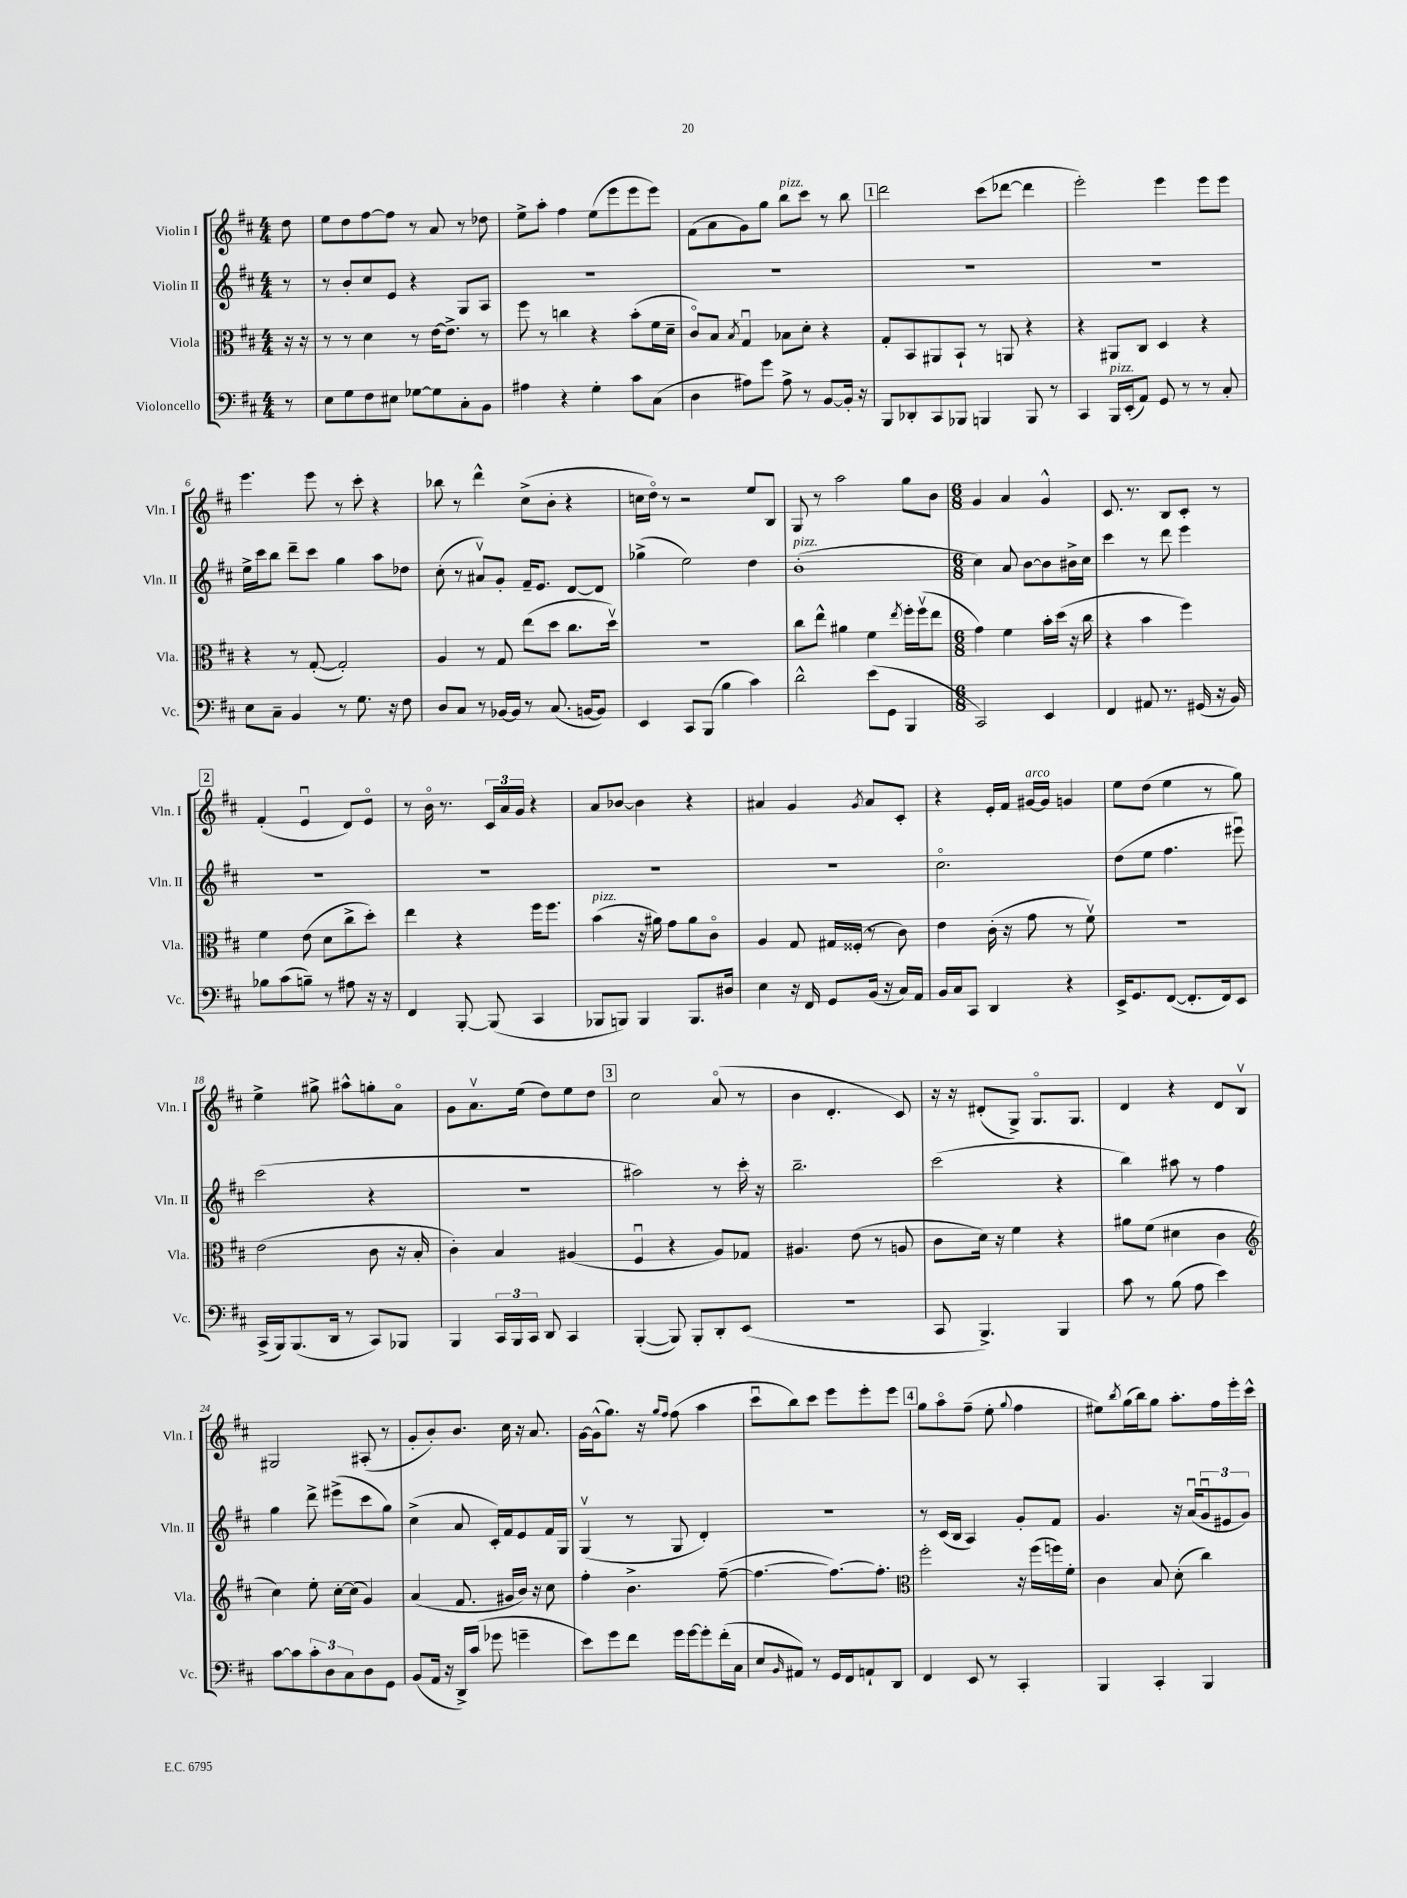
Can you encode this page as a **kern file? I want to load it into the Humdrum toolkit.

**kern	**kern	**kern	**kern
*staff4	*staff3	*staff2	*staff1
*clefF4	*clefC3	*clefG2	*clefG2
*k[f#c#]	*k[f#c#]	*k[f#c#]	*k[f#c#]
*M4/4	*M4/4	*M4/4	*M4/4
8r	16r	8r	8dd\
.	16r	.	.
=	=	=	=
8E\L	8r	8r	8ee\L
8G\	8r	8b'/L	8dd\
8F#\	4d\	8cc#/	[8ff#\
8E#\J	.	8e/J	8ff#\]J
[8G-\L	8r	4r	8r
8G-\]	[16e\LK	.	8a/
.	8.e^\]J	.	.
8C#'\	.	8G/L	8r
8BB\J	8r	8A/J	8dd-\
=	=	=	=
4A#\	8ff#\	1r	8ee^\L
.	8r	.	8aa'\J
4r	4cc\	.	4ff#\
4G'\	4r	.	(8ee\L
.	.	.	8eee\
8c#\L	(8b'\L	.	8eee\
(8C#\J	16f#\L	.	8eee\J)
.	16d~\JJ	.	.
=	=	=	=
4D\	8c#o/L)	1r	(8f#\L
.	8B/J	.	8a\
.	8qB/	.	.
8A#\L)	4Gu/	.	8g\)
8g\J	.	.	8gg\J
8A#^\	8B-\L	.	8bb\L
8r	8d'\J	.	8ccc#\J
[8BB/L	4r	.	8r
16BB'/]Jk	.	.	8bb\
16r	.	.	.
=	=	=	=
8BBB/L	8G'/L	1r	2ddd\
8DD-'/	8BB/	.	.
8CC#/	8AA#/	.	.
8BBB-/J	8BB`/J	.	.
4BBB/	8r	.	(8ccc#\L
.	8AA/	.	[8ddd-\J
8BBB/	4r	.	4ddd-\]
8r	.	.	.
=	=	=	=
4CC#/	4r	1r	2eee'\)
16BBB/LL	8AA#/L	.	.
(16EE'/J	.	.	.
8AA/J)	8C#/J	.	.
8GG/	4D/	.	4eee\
8r	.	.	.
8r	4r	.	8eee\L
8C#'/	.	.	8eee\J
=	=	=	=
8E\L	4r	16ee^\LL	4.eee\
.	.	16ccc#\J	.
8C#~\J	.	8bb\J	.
4BB/	8r	8ddd~\L	.
.	([8G'/	8ccc#\J	8eee\
8r	2G'/])	4gg\	8r
8.G\	.	.	8ccc#'\
.	.	8aa\L	4r
16r	.	.	.
8F#\	.	8dd-\J	.
=	=	=	=
8D/L	4A/	(8cc#'\	8bb-\
8C#/J	.	8r	8r
8r	8r	8a#v/L)	4ddd^^\
[16BB-/LL	8G/	8g'/J	.
16BB-/]JJ	.	.	.
8r	(8ee\L	16f#~/LK	(8cc#^\L
.	.	8.e/J	.
(8.C#/	8dd\J	.	8b'\J
.	8.cc#\L	[8d/L	4r
[16BB/LK	.	.	.
8BB/]J)	.	8d/]J	.
.	16ddv\Jk)	.	.
=	=	=	=
4EE/	1r	(4gg-^\	16cc\LL
.	.	.	16ddo\JJ)
.	.	.	8r
8CC#/L	.	2ee\)	2r
(8BBB/J	.	.	.
4B\	.	.	.
4c#\)	.	4dd\	8ee/L
.	.	.	8B/J
=	=	=	=
2d^^\	8cc#\L	(1b'	8G/
.	8ee^^\J	.	8r
.	4a#\	.	2aa\
(8e\L	4f#\	.	.
8GG\J	.	.	.
.	8qee/	.	.
4BBB/	16ff#'\LL	.	8gg\L
.	(16ff#v\J	.	.
.	8ee\J	.	8b\J
=	=	=	=
*M6/8	*M6/8	*M6/8	*M6/8
2CC#/)	4g\)	4cc#\)	4g/
.	4f#\	8a/	4a/
.	.	[8b\L	.
4EE/	16b'\LL	8b\]	4g^^/
.	(16dd\JJ	.	.
.	16r	16b#^\L	.
.	16cc#\	16cc#\JJ	.
=	=	=	=
4FF#/	4r	4ccc#\	8.c#/
.	.	.	8.r
8AA#/	4b\	8r	.
8.r	.	8ddd\	8B/L
.	4ff#\)	4eee\	8c#'/J
(16GG#/	.	.	.
16r	.	.	8r
16BB/)	.	.	.
=	=	=	=
8B-\L	4f#\	2.r	(4f#'/
(8c#\	.	.	.
8B~\J)	(8e\	.	4eu/
8r	8d\L	.	.
8A#\	8cc#^\	.	8d/L)
16r	8dd'\J)	.	8eo/J
16r	.	.	.
=	=	=	=
4FF#/	4ee\	2.r	8r
.	.	.	16bo\
.	.	.	8.r
[8BBB'/	4r	.	.
(8BBB/]	.	.	24c#/LL
.	.	.	24a/
.	.	.	24g/JJ
4CC#/	16ff#\LK	.	4r
.	8.ff#\J	.	.
=	=	=	=
8BBB-/L	(4b\	2.r	8a/L
8BBB/J)	.	.	[8b-/J
4BBB/	16r	.	4b-\]
.	16a#\)	.	.
.	8g\L	.	.
8.BBB/L	8a#\	.	4r
.	8c#o\J	.	.
16D#/Jk	.	.	.
=	=	=	=
4E\	4A/	2.r	4a#/
16r	8G/	.	4g/
16FF#/	.	.	.
8GG/L	16G#/LL	.	.
.	(16F##'/JJ	.	.
.	.	.	8qg/
(16BB/Jk	8r	.	8a#/L
16r	.	.	.
16C#/LL)	8c#\)	.	8c#'/J
16AA/JJ	.	.	.
=	=	=	=
16BB/LL	4e\	2.cc#o\	4r
16C#/J	.	.	.
8CC#/J	.	.	.
4DD/	(16c#'\	.	16e'/LL
.	16r	.	16f#/JJ
.	8g\	.	[16g#/LL
.	.	.	16g#/]JJ
4r	8r	.	4g/
.	8f#v\)	.	.
=	=	=	=
16EE^/LK	2.r	(8dd\L	8ee\L
8.GG/	.	.	.
.	.	8ee\J	(8dd\J
([8FF#/J	.	4.ff#\	4ee\
8.FF#'/]L	.	.	.
.	.	.	8r
16FF#/k)	.	.	.
8EE/J	.	8eee#u\)	8gg\)
=	=	=	=
(16CC#^/LL	(2e\	(2ccc#\	4ee^\
16BBB/J)	.	.	.
(8.BBB/	.	.	.
.	.	.	8gg#^\
16DD/Jk	.	.	.
8r	.	.	8aa#^^\L
8CC#/L)	8c#\	4r	8gg'\
8BBB-/J	16r	.	8ao\J
.	16B'/	.	.
=	=	=	=
4BBB/	4c#'\)	2.r	8g\L
.	.	.	8.av\
24CC#/LL	4B/	.	.
24BBB/	.	.	.
.	.	.	(16ee\Jk
24CC#/JJ	.	.	.
8DD/	.	.	8dd\L)
4CC#/	(4A#/	.	8ee\
.	.	.	8dd\J
=	=	=	=
([4BBB'/	4F#u/	2aa#\)	2cc#\
8BBB/])	4r	.	.
8BBB'/L	.	.	.
8DD'/	8A/L)	8r	(8ao/
(8EE/J	8G-/J	16ccc#'\	8r
.	.	16r	.
=	=	=	=
2.r	4.A#/	2.bb~\	4b\
.	.	.	4.d'/
.	(8e\	.	.
.	8r	.	.
.	8A/	.	8c#/)
=	=	=	=
8CC#/	8c#\L	(2ccc#\	16r
.	.	.	16r
4.BBB^/)	16d\Jk)	.	(8d#'/L
.	16r	.	.
.	4f#\	.	8G^/J)
.	.	.	8.Go/L
4BBB/	4r	4r	.
.	.	.	8.G/J
=	=	=	=
8c#\	8a#\L	4bb\)	4d/
8r	(8f#\J	.	.
(8B\	4d#\	8aa#\	4r
8A\	.	8r	.
4e\)	4c#\	4ff#\	8d/L
.	.	.	8Bv/J
=	=	=	=
*	*clefG2	*	*
[8c#\L	4cc#\)	4gg\	2G#/
8c#\]	.	.	.
12c#'\	8ee'\	8ddd^\	.
12D\	.	.	.
.	[16cc#'\LL	(8eee#^\L	.
12C#\	.	.	.
.	(16cc#\]JJ	.	.
8D\	4g/)	8ccc#\	(8A#'/
8GG\J	.	8gg\J)	8r
=	=	=	=
(8BB/L	(4a/	(4cc#^\	8g'/L
16AA/Jk	.	.	8b'/)
16r	.	.	.
16DD^/LL)	8.f#/	8a/	8.b/J
(16c#/JJ	.	.	.
8g-\	.	16c#'/LL)	.
.	16g#/LL	16f#/J	16cc#\
4g~\	16b/JJ)	8e/	16r
.	16r	.	8.a/
.	8cc#\	16f#/L	.
.	.	16G/JJ	.
=	=	=	=
8e\L)	4ff#'\	(4Gv/	[16g\LL
.	.	.	(16g^^\]J
8g\	.	.	8.gg\J)
8f#\J	4.b^\	8r	.
.	.	.	16r
.	.	.	16qqgg/LL
.	.	.	16qqff#/JJ
16g\LL	.	8G/	(8ff#\
[16g\J	.	.	.
8g'\]	.	4d'/)	4aa\
(16f#'\L	([8ff#~\	.	.
16C#\JJ	.	.	.
=	=	=	=
8E/L	4.ff#\_	2.r	8ccc#u\L
16qqBB/	.	.	.
8AA#/J)	.	.	8bb\)
8r	.	.	8ccc#\J
16GG/LL	8.ff#\_L)	.	8eee\L
16FF#/J	.	.	.
8AA`/	.	.	8eee'\
.	8.ff#'\]J	.	.
8DD/J	.	.	8eee\J
=	=	=	=
*	*clefC3	*	*
4FF#/	2ff#'\	8r	8gg\L
.	.	(16c#/LL	8aao\
.	.	16B/JJ	.
8EE/	.	4A/)	(8ff#~\J
8r	.	.	8ee'\
.	.	.	8qqgg/
4CC#'/	16r	8g'/L	4ff#\
.	(16ff#\LL	.	.
.	16ff\)	8f#/J	.
.	16f#'\JJ	.	.
=	=	=	=
4BBB/	4c#\	4.g/	8ee#\L)
.	.	.	8qbb/
.	.	.	(16gg\L
.	.	.	16bb\J)
4CC#'/	8B/	.	8gg\J
.	(8d'\	16r	8.aa'\L
.	.	(16au/LK	.
4BBB/	4cc#\)	12gu/	.
.	.	.	16ff#\L
.	.	12e#/	.
.	.	.	16eee'\
.	.	12g/J)	.
.	.	.	16ccc#^^\JJ
==	==	==	==
*-	*-	*-	*-
